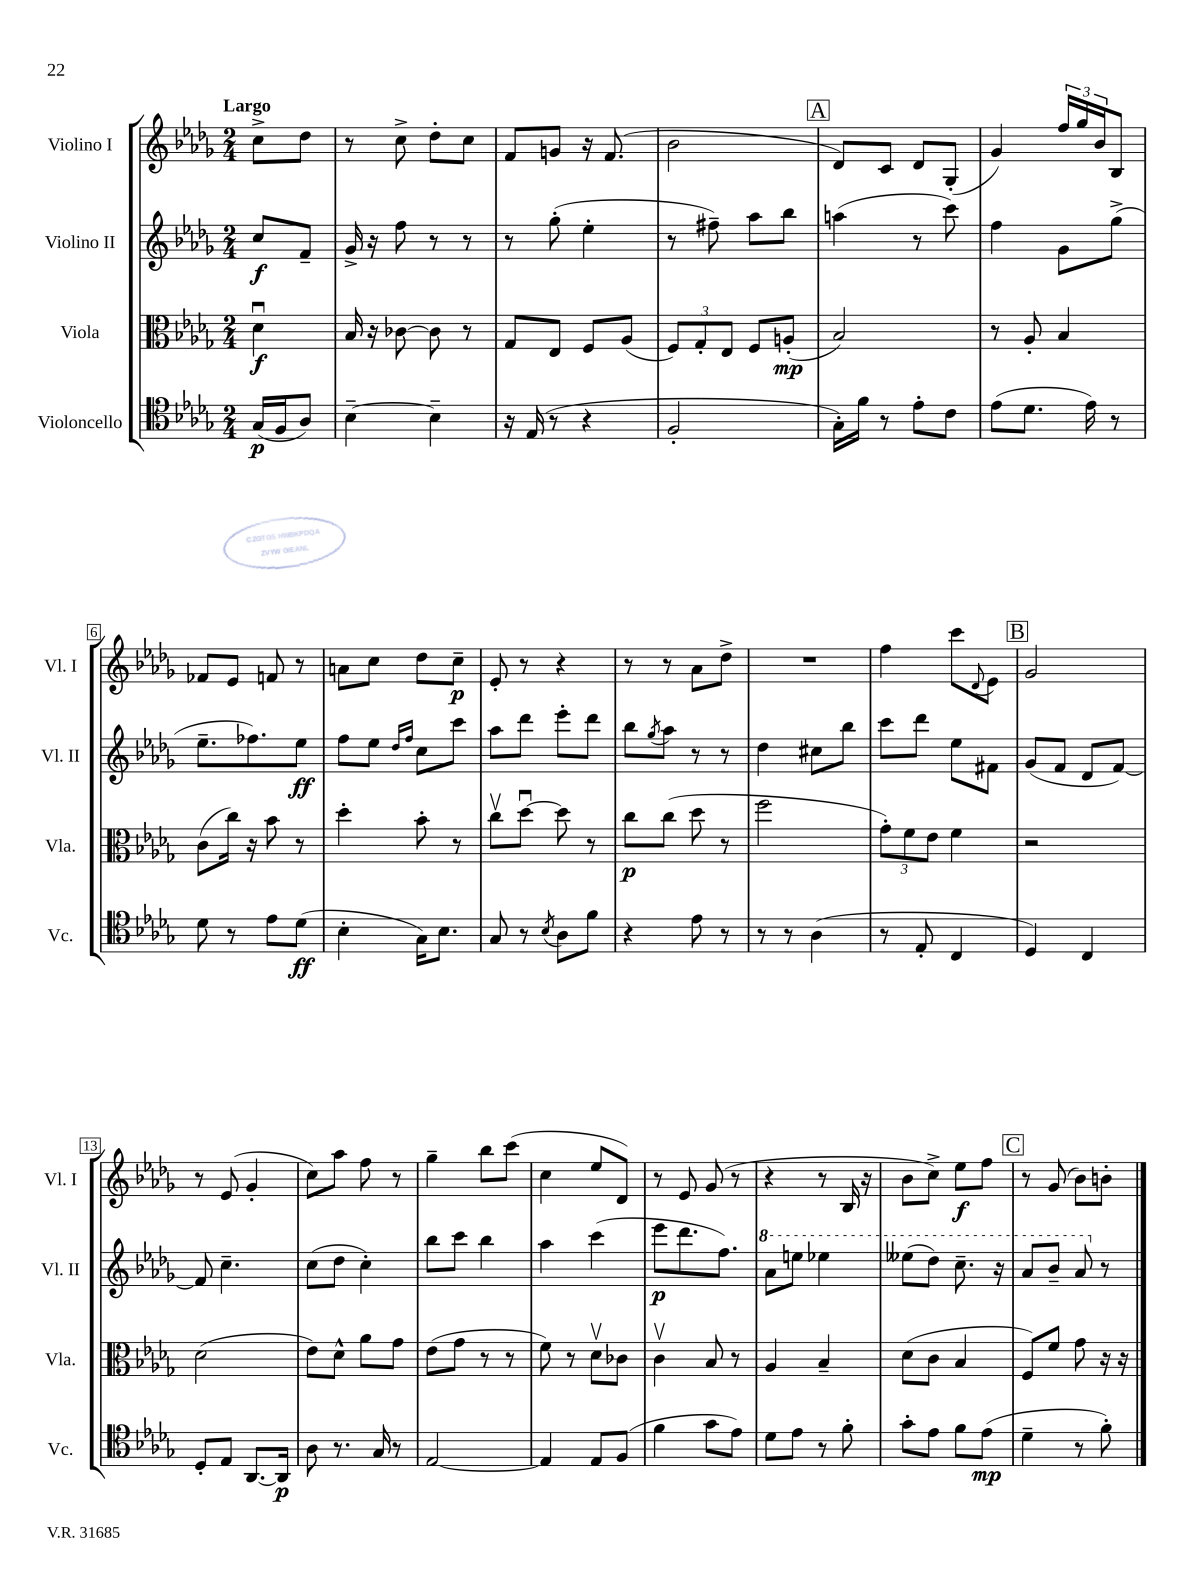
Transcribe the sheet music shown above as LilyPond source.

<<
\new StaffGroup <<
\new Staff = "s0" \with { instrumentName = "Violino I" shortInstrumentName = "Vl. I" } {
    \clef treble \key des \major \numericTimeSignature \time 2/4 \partial 4 \tempo "Largo"
    c''8-> des''8 |
    r8 c''8-> des''8-. c''8 |
    f'8 g'8 r16 f'8.( |
    bes'2 |
    \mark \markup { \box "A" } des'8) c'8 des'8 ges8-.( |
    ges'4) \tuplet 3/2 { f''16 ges''16 bes'16 } bes8 |
    fes'8 ees'8 f'8 r8 |
    a'8 c''8 des''8 c''8--\p |
    ees'8-. r8 r4 |
    r8 r8 aes'8 des''8-> |
    R2 |
    f''4 c'''8 \appoggiatura { des'8 } ees'8 |
    \mark \markup { \box "B" } ges'2 |
    r8 ees'8( ges'4-. |
    c''8) aes''8 f''8 r8 |
    ges''4-- bes''8 c'''8( |
    c''4 ees''8 des'8) |
    r8 ees'8 ges'8( r8 |
    r4 r8 bes16 r16 |
    bes'8 c''8->) ees''8\f f''8 |
    \mark \markup { \box "C" } r8 ges'8( bes'8) b'8-. \bar "|." |
}
\new Staff = "s1" \with { instrumentName = "Violino II" shortInstrumentName = "Vl. II" } {
    \clef treble \key des \major \numericTimeSignature \time 2/4 \partial 4
    c''8\f f'8-- |
    ges'16-> r16 f''8 r8 r8 |
    r8 ges''8-.( ees''4-. |
    r8 fis''8--) aes''8 bes''8 |
    \mark \markup { \box "A" } a''4( r8 c'''8) |
    f''4 ges'8 ges''8->( |
    ees''8.-- fes''8.) ees''8\ff |
    f''8 ees''8 \grace { des''16 f''16 } c''8 c'''8 |
    aes''8 des'''8 ees'''8-. des'''8 |
    bes''8 \acciaccatura { ges''8 } aes''8 r8 r8 |
    des''4 cis''8 bes''8 |
    c'''8 des'''8 ees''8 fis'8 |
    \mark \markup { \box "B" } ges'8( f'8 des'8 f'8~) |
    f'8 c''4.-- |
    c''8( des''8 c''4-.) |
    bes''8 c'''8 bes''4 |
    aes''4 c'''4( |
    ees'''8\p des'''8. f''8.) |
    \ottava #1 aes''8 e'''8 ees'''4 |
    eeses'''8( des'''8) c'''8.-- r16 |
    \mark \markup { \box "C" } aes''8 bes''8-- aes''8 \ottava #0 r8 \bar "|." |
}
\new Staff = "s2" \with { instrumentName = "Viola" shortInstrumentName = "Vla." } {
    \clef alto \key des \major \numericTimeSignature \time 2/4 \partial 4
    des'4\downbow\f |
    bes16 r16 ces'8~ ces'8 r8 |
    ges8 ees8 f8 aes8( |
    \tuplet 3/2 { f8) ges8-. ees8 } f8 a8-.\mp( |
    \mark \markup { \box "A" } bes2) |
    r8 aes8-. bes4 |
    c'8( c''16) r16 bes'8 r8 |
    des''4-. bes'8-. r8 |
    c''8\upbow des''8~\downbow des''8 r8 |
    c''8\p c''8( des''8 r8 |
    f''2 |
    \tuplet 3/2 { ges'8-.) f'8 ees'8 } f'4 |
    \mark \markup { \box "B" } r2 |
    des'2( |
    ees'8) des'8-^ aes'8 ges'8 |
    ees'8( ges'8 r8 r8 |
    f'8) r8 des'8\upbow ces'8 |
    c'4\upbow bes8 r8 |
    aes4 bes4-- |
    des'8( c'8 bes4 |
    \mark \markup { \box "C" } f8) f'8 ges'8 r16 r16 \bar "|." |
}
\new Staff = "s3" \with { instrumentName = "Violoncello" shortInstrumentName = "Vc." } {
    \clef tenor \key des \major \numericTimeSignature \time 2/4 \partial 4
    ges16\p( f16 aes8) |
    bes4~-- bes4-- |
    r16 ees16( r8 r4 |
    f2-. |
    \mark \markup { \box "A" } ges16-.) f'16 r8 ees'8-. c'8 |
    ees'8( des'8. ees'16) r8 |
    des'8 r8 ees'8 des'8\ff( |
    bes4-. ges16) bes8. |
    ges8 r8 \acciaccatura { bes8 } aes8 f'8 |
    r4 ees'8 r8 |
    r8 r8 aes4( |
    r8 ees8-. c4 |
    \mark \markup { \box "B" } des4) c4 |
    des8-. ees8 aes,8.~ aes,16\p |
    aes8 r8. ges16 r8 |
    ees2~ |
    ees4 ees8 f8( |
    f'4 ges'8 ees'8) |
    des'8 ees'8 r8 f'8-. |
    ges'8-. ees'8 f'8 ees'8\mp( |
    \mark \markup { \box "C" } des'4-- r8 f'8-.) \bar "|." |
}
>>
>>
\layout { \context { \Score \override BarNumber.stencil = #(make-stencil-boxer 0.1 0.3 ly:text-interface::print) } }
